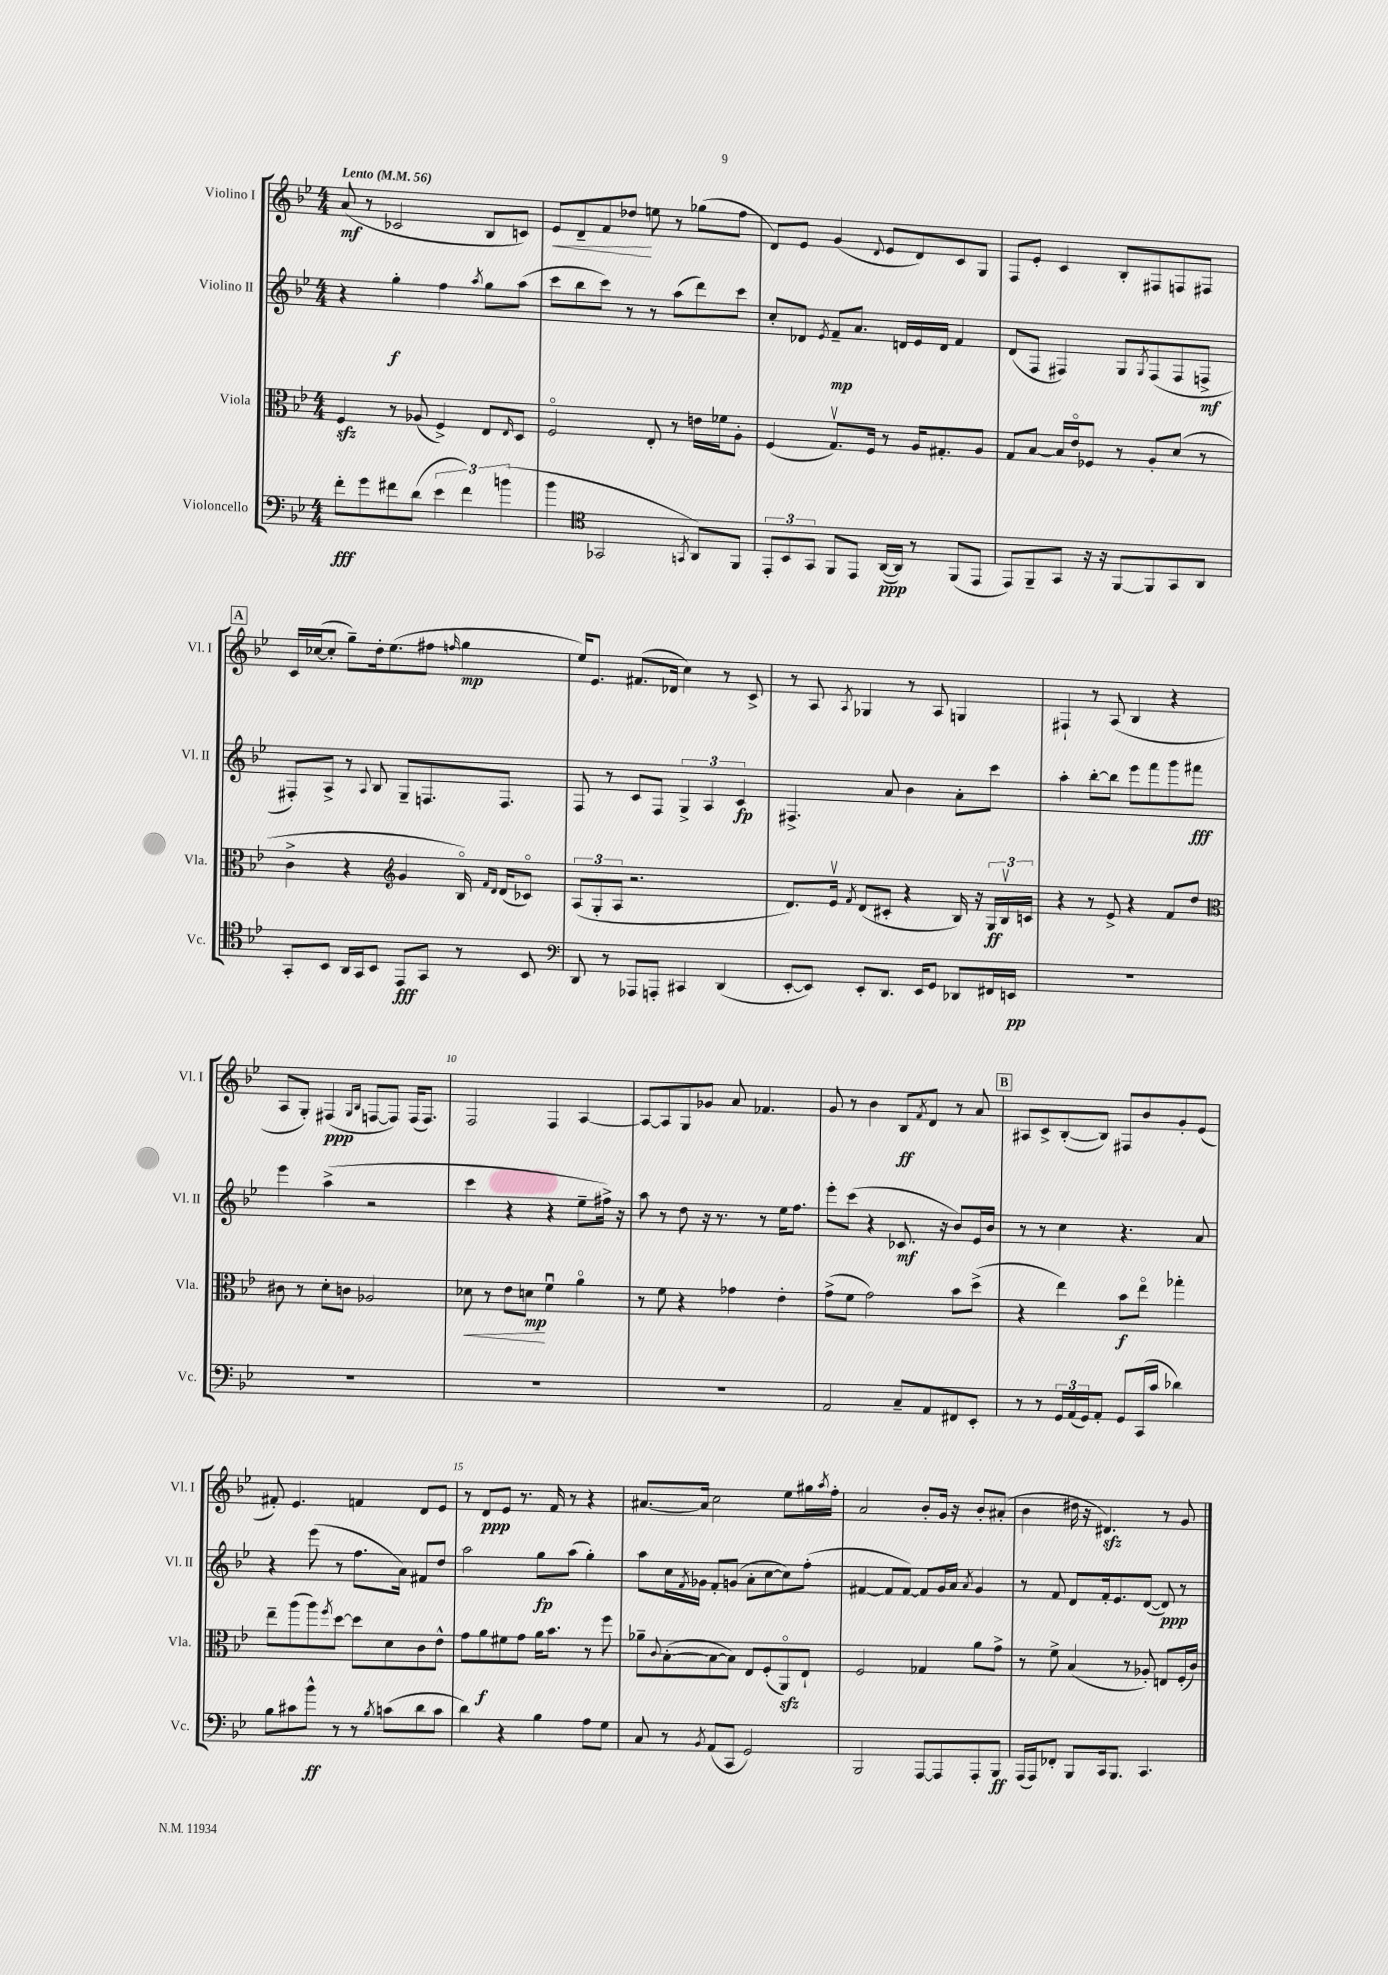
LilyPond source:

<<
\new StaffGroup <<
\new Staff = "s0" \with { instrumentName = "Violino I" shortInstrumentName = "Vl. I" } {
    \clef treble \key bes \major \numericTimeSignature \time 4/4 \tempo "Lento" 4 = 56
    a'8\mf( r8 ces'2 bes8 c'8) |
    ees'8\< d'8-- f'8 des''8\! e''8 r8 ges''8( f''8 |
    d'8) ees'8 g'4( \appoggiatura { d'8 } ees'8 d'8) c'8 g8 |
    f8 ees'8-. c'4 bes8-. fis8 f8 fis8 |
    \mark \markup { \box "A" } c'16 ces''16~( ces''8-. g''8--) d''16-. ees''8.( fis''8 \grace { f''16 } g''4\mp |
    ees''16) ees'8. fis'8.( des'16 c''4) r8 c'8-> |
    r8 a8 \acciaccatura { a8 } ges4 r8 a8 g4 |
    fis4-! r8 a8( bes4 r4 |
    a8 g8-.) fis4\ppp( \grace { g16 bes16 } f8~ f8) f16( f8.) |
    f2 f4 a4~ |
    a8~ a8 g8 ges'8 a'8 fes'4. |
    g'8 r8 bes'4 bes8\ff \acciaccatura { f'8 } d'8 r8 a'8 |
    \mark \markup { \box "B" } ais8 c'8-> bes8~-.( bes8) fis8 bes'8 g'8-. ees'8( |
    fis'8-.) ees'4. f'4 d'8 ees'8 |
    r8 d'8\ppp ees'8 r8. f'16 r8 r4 |
    ais'8.~ ais'16 c''2 ees''8 gis''16 \acciaccatura { a''8 } f''16-. |
    a'2 bes'8-. g'16 r16 bes'8-. ais'8-.( |
    bes'4 dis''16 r16 dis'4.\sfz) r8 g'8 \bar "|." |
}
\new Staff = "s1" \with { instrumentName = "Violino II" shortInstrumentName = "Vl. II" } {
    \clef treble \key bes \major \numericTimeSignature \time 4/4
    r4 g''4-.\f f''4 \acciaccatura { a''8 } g''8 a''8( |
    c'''8 bes''8 c'''8) r8 r8 a''8( d'''8) c'''8 |
    c''8-. des'8 \acciaccatura { ees'8 } f'8--\mp a'8. d'16 ees'16 d'16 f'4 |
    d'8( f8 fis4) g8 \acciaccatura { g8 } fis8( fis8 f8->\mf |
    \mark \markup { \box "A" } fis8-.) a8-> r8 \appoggiatura { a8 } bes8 g8-- f8. f8. |
    f8 r8 c'8 f8 \tuplet 3/2 { g4-> a4 c'4\fp } |
    fis4.-> a'8 bes'4 a'8-. c'''8 |
    a''4-. bes''8~-. bes''8 ees'''8 f'''8 g'''8 fis'''8\fff |
    ees'''4 a''4->( r2 |
    c'''4 r4 r4 ees''8-- fis''16->) r16 |
    a''8 r8 d''8 r16 r8. r8 ees''16 f''8. |
    ees'''8-. c'''8( r4 ces'8.\mf r16 bes'8) ees'16 bes'16 |
    \mark \markup { \box "B" } r8 r8 c''4 r4. a'8 |
    r4 ees'''8( r8 f''8. a'16) fis'8 d''8 |
    a''2 g''8\fp a''8( g''4-.) |
    a''8 c''16 \acciaccatura { f'8 } ges'16 f'8-. g'8( a'8-. c''8~ c''8) f''8-.( |
    fis'4~ fis'8 fis'8~) fis'8 g'16 a'16 \acciaccatura { a'8 } g'4 |
    r8 f'8 d'8 f'16-. ees'8. d'8~( d'8\ppp) r8 \bar "|." |
}
\new Staff = "s2" \with { instrumentName = "Viola" shortInstrumentName = "Vla." } {
    \clef alto \key bes \major \numericTimeSignature \time 4/4
    f4\sfz r8 aes8( f4->) ees8 \grace { ees16 } d8 |
    f2\flageolet ees8-. r8 e'16 fes'16 a8-. |
    f4( g8.\upbow) f16 r8 a16 gis8.-. a8 |
    g8 bes8~ bes16 ees'16\flageolet fes8 r8 a8-. d'8( r8 |
    \mark \markup { \box "A" } c'4-> r4 \clef treble g'4 bes16\flageolet) \grace { f'16 d'16 } d'16( ces'8\flageolet) |
    \tuplet 3/2 { a8( g8-. a8 } r2. |
    d'8.) ees'16\upbow \acciaccatura { f'8 } d'8( cis'8-. r4 bes16) r16 \tuplet 3/2 { g16\ff bes16\upbow c'16 } |
    r4 r8 ees'8-> r4 f'8 d''8 |
    \clef alto cis'8 r8 d'8-. c'8 aes2 |
    des'8\< r8 ees'8 d'8\mp\! f'4\downbow a'4\flageolet |
    r8 f'8 r4 ges'4 ees'4-. |
    g'8->( f'8 g'2) bes'8 d''8->( |
    \mark \markup { \box "B" } r4 ees''4) bes'8\f ees''8\flageolet ges''4-. |
    ees''8-- a''8( a''8) \acciaccatura { f''8 } d''8~ d''8 d'8 c'8 ees'8-^ |
    g'8 a'8\f fis'8 g'8 a'16 bes'8. r8 f''8 |
    aes'8-- \appoggiatura { c'8 } bes8~-.( bes8~ bes8) ees8 f8-.( a,8\flageolet\sfz) ees8-! |
    f2 ges4 a'8 g'8-> |
    r8 f'8-> bes4( r8 aes8-.) e8 f16-.( c'16) \bar "|." |
}
\new Staff = "s3" \with { instrumentName = "Violoncello" shortInstrumentName = "Vc." } {
    \clef bass \key bes \major \numericTimeSignature \time 4/4
    f'8-.\fff g'8 fis'8 d'8( \tuplet 3/2 { ees'4 fis'4) b'4( } |
    bes'4 \clef tenor ges,2 \acciaccatura { g,8 } a,8) f,8 |
    \tuplet 3/2 { ees,8-. bes,8 g,8 } f,8 ees,8 a,16~\ppp( a,16) r8 f,8( ees,8 |
    ees,8) f,8-- g,8 r16 r16 f,8~ f,8 g,8 a,8 |
    \mark \markup { \box "A" } g,8-. bes,8 a,16 g,16 bes,8 ees,8\fff g,8 r8 bes,8 |
    \clef bass d,8 r8 aes,,8 a,,8-. cis,4 d,4( |
    ees,8~-. ees,8) ees,8-. d,8. ees,16 g,8 des,8 fis,16 e,16\pp |
    R1 |
    R1 |
    R1 |
    R1 |
    a,2 c8-- a,8 fis,8 ees,8-. |
    \mark \markup { \box "B" } r8 r8 \tuplet 3/2 { g,16 a,16( g,16) } a,8-. g,8 c,16( c'16 des'4) |
    bes8 cis'8 bes'8-^\ff r8 r8 \acciaccatura { bes8 } c'8( d'8 c'8 |
    d'4) r4 bes4 a8 g8 |
    c8 r8 \acciaccatura { bes,8 } a,8( c,8 g,2) |
    bes,,2 a,,8~ a,,8 a,,8-. bes,,8\ff |
    a,,16( a,,16) fes,8-. bes,,8 c,16 bes,,8. c,4. \bar "|." |
}
>>
>>
\layout { \context { \Score \override BarNumber.break-visibility = ##(#f #t #t) barNumberVisibility = #(every-nth-bar-number-visible 5) } }
